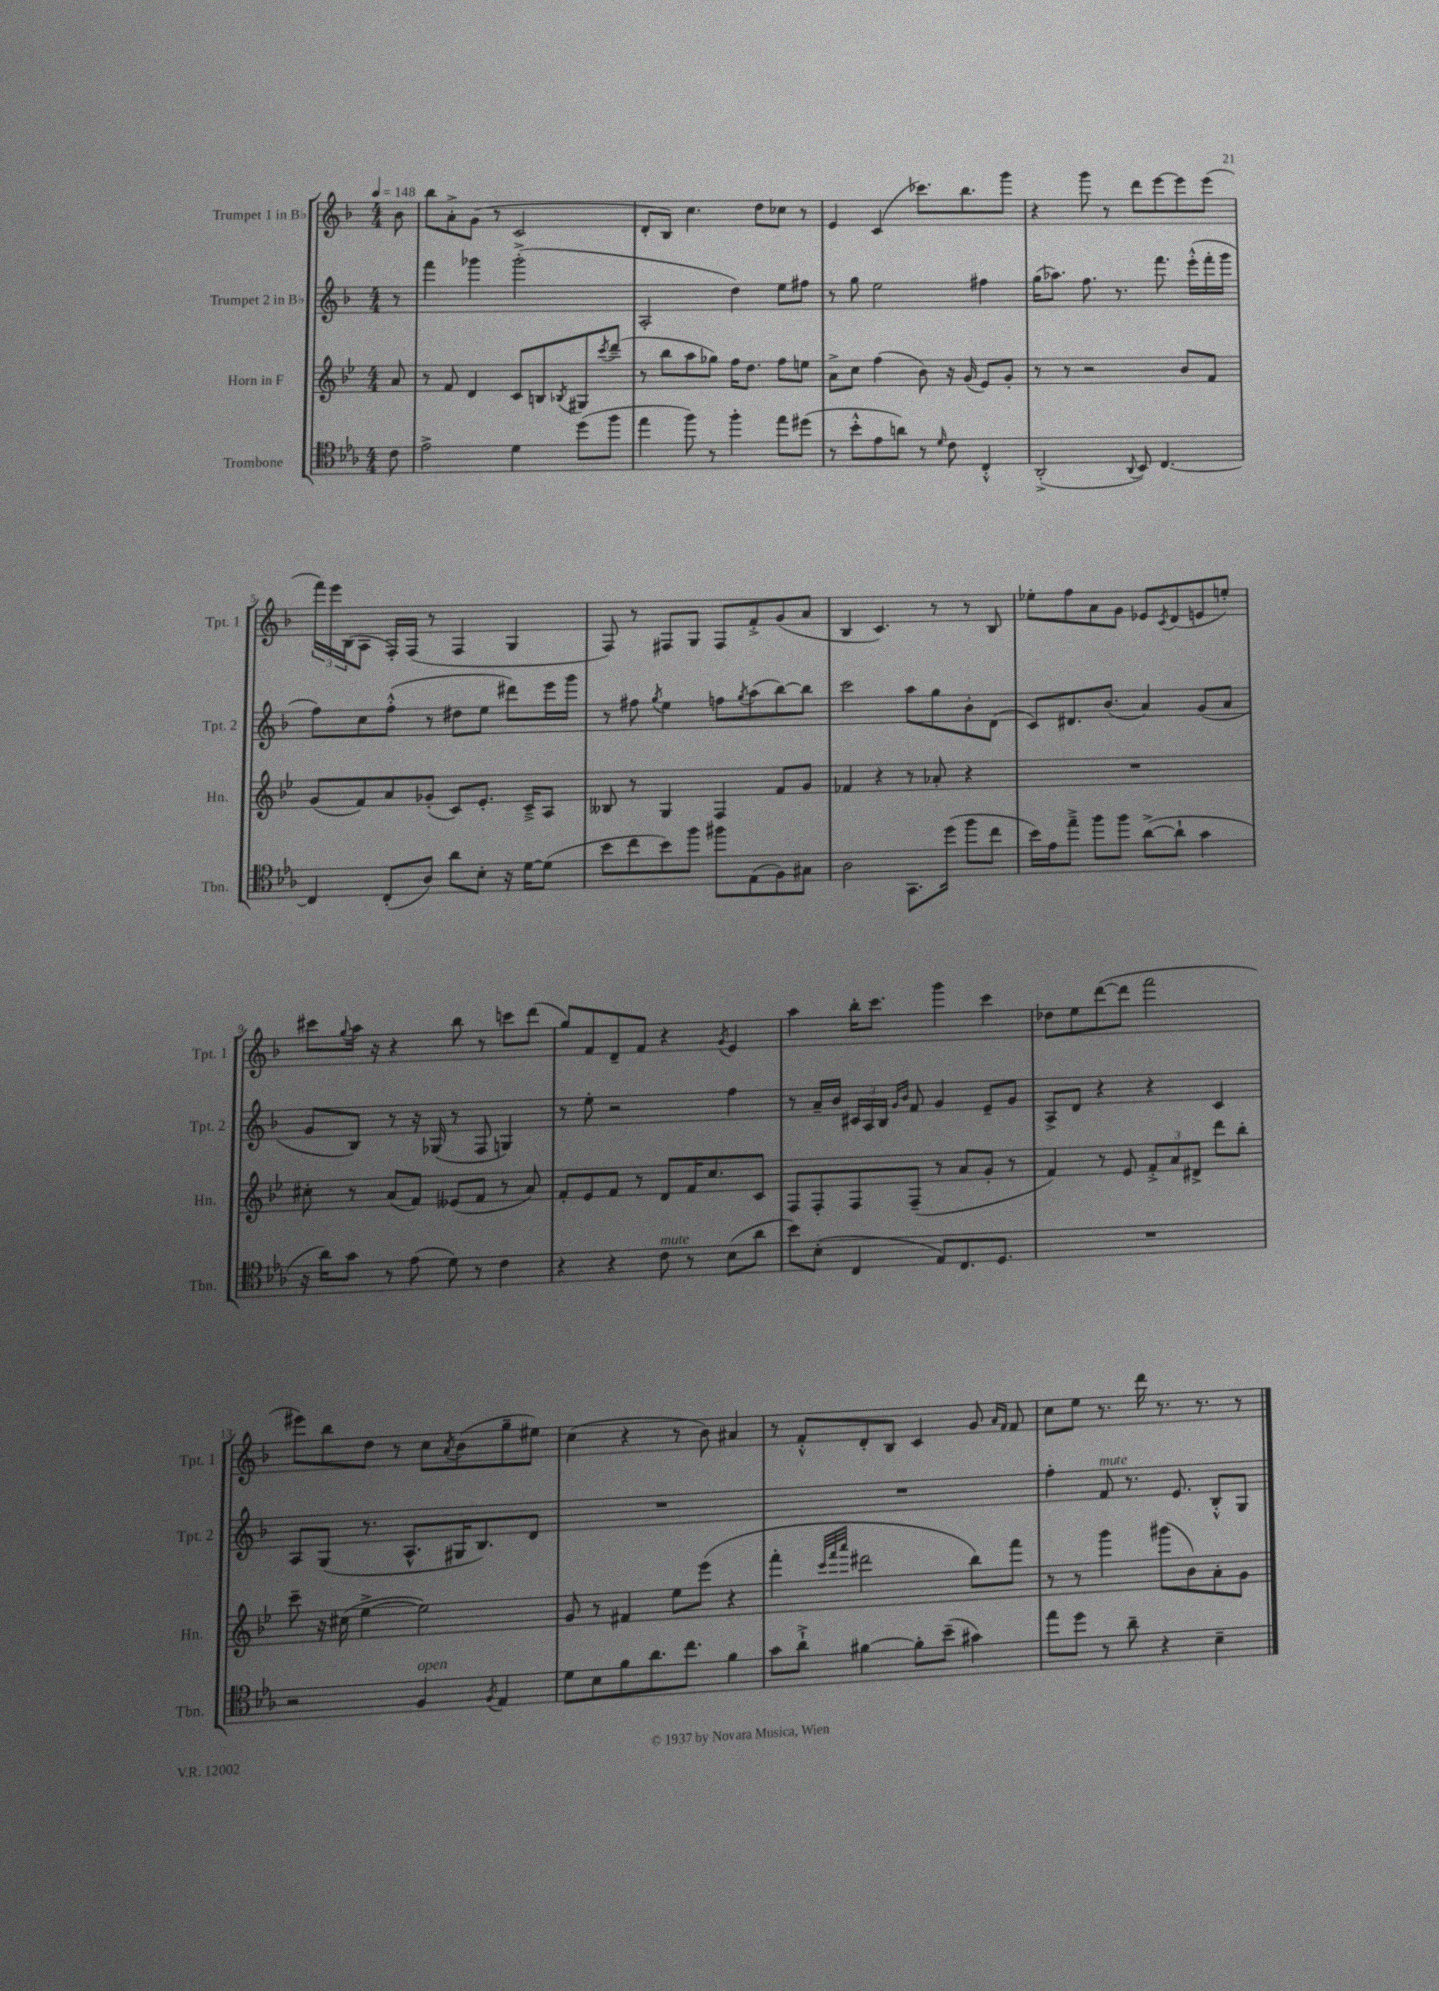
<<
\new StaffGroup <<
\new Staff = "s0" \with { instrumentName = "Trumpet 1 in Bb" shortInstrumentName = "Tpt. 1" } {
    \clef treble \key f \major \numericTimeSignature \time 4/4 \partial 8 \tempo 4 = 148
    bes'8 |
    bes''8 a'8-.-> g'8( r8 c'2 |
    d'8-. bes8) c''4. d''8 ces''8 r8 |
    e'4 c'4( ces'''8.) bes''8. g'''8 |
    r4 g'''8 r8 d'''8 e'''8~ e'''8 e'''8( |
    \tuplet 3/2 { f'''16) e'''16 bes16( } a8 f16-.) f16( r8 f4 g4 |
    f8) r8 fis8 g8 fis8 f'8-.-> g'8( a'8 |
    bes4 c'4.) r8 r8 bes8 |
    ees''8-. f''8 a'8 g'8 ees'8 \acciaccatura { c'8 } d'8( e'8 e''8-.) |
    cis'''8 \appoggiatura { g''8 } a''16 r16 r4 bes''8 r8 c'''8 d'''8( |
    g''8) f'8 d'8-- f'8 r4 \acciaccatura { g'8 } e'4 |
    a''4 bes''16-. c'''8. g'''4 c'''4 |
    des''8 e''8 d'''8~( d'''8 f'''2 |
    eis'''8) bes''8 d''8 r8 c''8 \acciaccatura { a'8 } bes'8( g''8-- eis''8) |
    c''4( r4 r8 bes'8) ais'4 |
    r8 f'8-.-^ d'8-. bes8 c'4 g'8 \grace { a'16 f'16 } f'8 |
    c''8 e''8 r8. d'''16 r8. r8. r8 \bar "|." |
}
\new Staff = "s1" \with { instrumentName = "Trumpet 2 in Bb" shortInstrumentName = "Tpt. 2" } {
    \clef treble \key f \major \numericTimeSignature \time 4/4 \partial 8
    r8 |
    f'''4 ges'''4 ges'''2-.->( |
    a2-. d''4) e''8 fis''8 |
    r8 g''8 e''2 fis''4 |
    g''16( aes''8.) f''8. r8. f'''8. e'''16-.-^( f'''16-. g'''16 |
    f''8) c''8 f''8-.-^( r8 dis''8 e''8 dis'''8) e'''16 g'''16 |
    r8 fis''8 \acciaccatura { g''8 } e''4 f''8 \acciaccatura { g''8 } a''8( bes''8~) bes''8 |
    c'''2 a''8 g''8 bes'8-. d'8( |
    c'8) dis'8. bes'8.( a'4) g'8( a'8 |
    g'8 bes8) r8 r16 ges16( r8 f8 g4) |
    r8 e''8-. r2 f''4 |
    r8 a'16-- bes'16 \tuplet 3/2 { cis'16 a16 bes16 } \grace { g'16 bes'16 } f'8 g'4 e'8-- g'8 |
    a8-> d'8 r4 r4 c'4 |
    a8 g8( r8. a8.-^ gis16 bes8.) d'8 |
    R1 |
    R1 |
    f''4-. f'8^\markup { \italic "mute" } r8. e'8. bes8-.-^ g8 \bar "|." |
}
\new Staff = "s2" \with { instrumentName = "Horn in F" shortInstrumentName = "Hn." } {
    \clef treble \key bes \major \numericTimeSignature \time 4/4 \partial 8
    a'8 |
    r8 f'8 d'4 c'8 b8 \acciaccatura { bes8 } gis8 \acciaccatura { c'''8 } d'''8--( |
    r8 bes''8 a''8 ges''8) f''16 d''8. f''8 e''8 |
    a'8-> c''8 f''4( bes'8) r16 g'16( ees'8) g'8-. |
    r8 r8 r2 bes'8 f'8 |
    g'8( f'8) a'8 ges'8-.( c'8) ees'8.-. c'16---> a8 |
    beses8 r8 g4 f4 f'8 g'8 |
    fes'4 r4 r8 aes'8-. r4 |
    R1 |
    cis''8-. r8 a'8( f'8) eeses'8( f'8 r8 a'8) |
    f'8-. ees'8 f'8 r8 d'8 f'16 c''8. c'8 |
    f8 f8-. f8 f8--( r8 a'8 g'8-. r8 |
    f'4) r8 ees'8 \tuplet 3/2 { f'8-.-> a'8 dis'8-> } d'''8 bes''8-. |
    c'''8-- r16 cis''16( ees''4~-> ees''2) |
    g'8 r8 fis'4 ees''8 ees'''8( r4 |
    f'''4-. \grace { c'''32 f'''32 a'''32 } dis'''2 bes''8) f'''8 |
    r8 r8 g'''4 gis'''8( bes'8) a'8-. g'8 \bar "|." |
}
\new Staff = "s3" \with { instrumentName = "Trombone" shortInstrumentName = "Tbn." } {
    \clef tenor \key ees \major \numericTimeSignature \time 4/4 \partial 8
    c'8 |
    ees'2-> d'4 d''8( f''8 |
    ees''4 f''8) r8 f''4-. ees''8 dis''8( |
    r8 bes'8-.-^ ees'8 a'8) r8 \grace { d'16 } c'8 c4-.-^ |
    aes,2-.->( \appoggiatura { aes,8 } bes,8) c4.~ |
    c4 c8-.( aes8) aes'8 bes8-. r16 d'16~ d'8( |
    bes'8 c''8 bes'8) f''8 fis''8 ees8( f8) gis8 |
    aes2 g,8. d''16( f''8 c''8 |
    bes'16) ees'16 ees''8---> f''8 f''8 aes'8~->( aes'8-! g'4 |
    r16 aes'16) g'8 r8 ees'8( d'8) r8 c'4 |
    r4 r4 c'8^\markup { \italic "mute" } r8 bes8( aes'8 |
    bes'8) bes8-.( c4 ees8) c8. d8. |
    R1 |
    r2 f4^\markup { \italic "open" } \acciaccatura { f8 } ees4 |
    d'8 bes8 f'8 aes'8. c''8. f'4 |
    g'8 aes'8-!-> fis'4~ fis'8-. bes'8--( gis'4) |
    ees''8 d''8 r8 aes'8-- r4 bes4-- \bar "|." |
}
>>
>>
